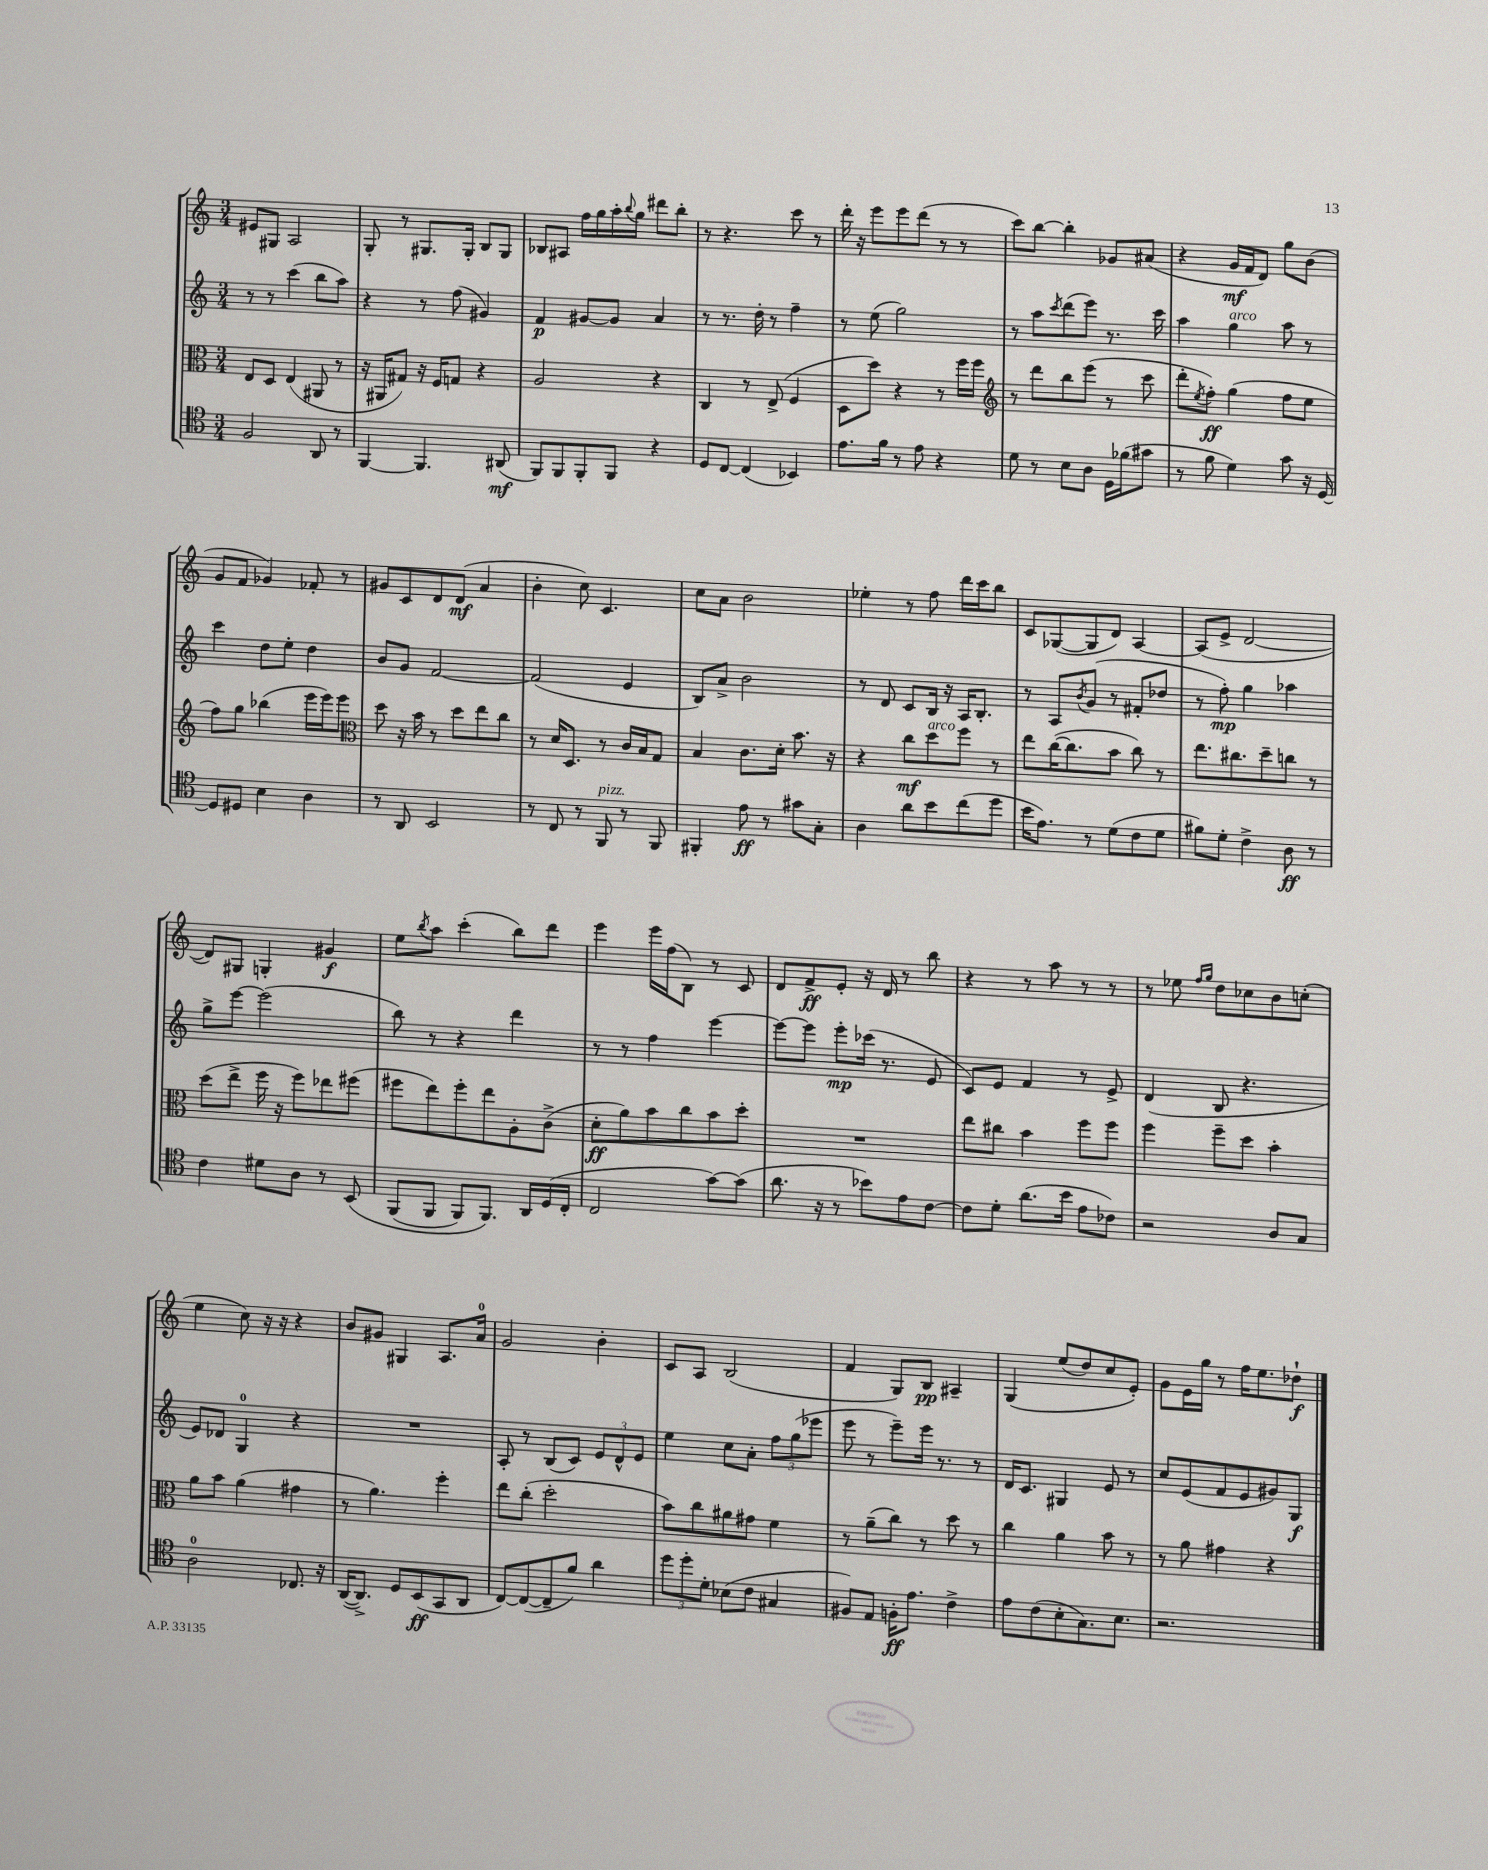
<<
\new StaffGroup <<
\new Staff = "s0" {
    \clef treble \key c \major \numericTimeSignature \time 3/4
    eis'8 gis8 a2 |
    g8-. r8 gis8. gis16-. b8 gis8 |
    bes8 ais8 f''16 g''16 a''16-. \appoggiatura { b''8 } g''16 dis'''8 b''8-. |
    r8 r4. c'''8 r8 |
    d'''16-. r16 e'''8 e'''8 d'''8( r8 r8 |
    c'''8) b''8~ b''4-. ges'8 ais'8( |
    r4 g'16\mf f'16 d'8) g''8 b'8( |
    g'8 f'8 ges'4) fes'8-. r8 |
    gis'8 c'8 d'8 d'8\mf( a'4 |
    b'4-. c''8) c'4. |
    c''8 a'8 b'2 |
    ees''4-. r8 f''8 d'''16 c'''16 b''8 |
    c'8 ges8~( ges8 d'8) a4~ |
    a8( e'8-> d'2~ |
    d'8) gis8 g4-. gis'4\f |
    e''8 \acciaccatura { b''8 } a''8 c'''4-.( b''8) d'''8 |
    e'''4 e'''16 f''16( b8) r8 c'8 |
    d'8 f'8->\ff e'8-. r16 d'16 r8 b''8 |
    r4 r8 a''8 r8 r8 |
    r8 ees''8 \grace { f''16 g''16 } d''8 ces''8 b'8 c''8-.( |
    e''4 c''8) r16 r16 r4 |
    b'8 gis'8 gis4 a8. a'16-0 |
    g'2 b'4-. |
    c'8 a8 b2( |
    f'4 g8) b8\pp ais4-- |
    g4\( e''8( d''8) c''8 e'8-.\) |
    g'8 e'16 g''16 r8 f''16 e''8. des''8-!\f \bar "|." |
}
\new Staff = "s1" {
    \clef treble \key c \major \numericTimeSignature \time 3/4
    r8 r8 c'''4( b''8 a''8) |
    r4 r8 f''8( gis'4) |
    f'4\p gis'8~ gis'8 a'4 |
    r8 r8. d''16-. r8 f''4-- |
    r8 e''8( g''2) |
    r8 a''8 \acciaccatura { c'''8 } d'''8( e'''8) r8. c'''16 |
    a''4 g''4^\markup { \italic "arco" } a''8 r8 |
    c'''4 d''8 e''8-. d''4 |
    b'8 g'8 f'2~ |
    f'2( e'4 |
    b8) a'8-> b'2 |
    r8 d'8 c'8 b16 r16 a16 b8.-. |
    r8 a8 \acciaccatura { b'8 } g'8( r8 fis'8-. des''8 |
    r8 f''8-.\mp) g''4 aes''4 |
    g''8-> e'''8~ e'''2( |
    b''8) r8 r4 d'''4 |
    r8 r8 f''4 e'''4~ |
    e'''8~ e'''8 e'''8-.\mp ces'''16( r8. e'8 |
    c'8) e'8 f'4 r8 e'8-> |
    d'4( b8 r4. |
    e'8) des'8 g4-0 r4 |
    R2. |
    a8-. r8 b8( c'8) \tuplet 3/2 { e'8 d'8-^ e'8 } |
    e''4 c''8 a'8-. \tuplet 3/2 { f''8 g''8( ees'''8 } |
    e'''8 r8 e'''8--) e'''16 r8. r8 |
    d'16 c'8. gis4 e'8 r8 |
    c''8 e'8( f'8 e'8 gis'8) g8\f \bar "|." |
}
\new Staff = "s2" {
    \clef alto \key c \major \numericTimeSignature \time 3/4
    e8 d8 e4( ais,8 r8 |
    r16 ais,16 gis8) r16 f16 g8 r4 |
    a2 r4 |
    c4 r8 e8->( f4 |
    d8 d''8) r4 r8 f''16 f''16 |
    \clef treble r8 d'''8 b''8 e'''8( r8 c'''8 |
    d'''8-. \acciaccatura { e''8 } f''8-.\ff) g''4( f''8 e''8 |
    f''8) g''8 bes''4( e'''16 e'''16) e'''8 |
    \clef alto d''8 r16 b'16 r8 d''8 e''8 c''8 |
    r8 d'16 d8. r8 c'16 b16 g8 |
    b4 c'8. d'16-. b'8. r16 |
    r4 c''8\mf d''8^\markup { \italic "arco" } f''8 r8 |
    e''8 c''16~( c''8. b'8 c''8) r8 |
    e''8. cis''8. d''8-- c''8 r8 |
    d''8( e''8-> f''16 r16 f''8) ees''8 fis''8( |
    fis''8 e''8) fis''8-. e''8 a8-. c'8->( |
    d'8-.\ff a'8) b'8 c''8 b'8 d''8-. |
    R2. |
    e''8 cis''8 b'4 f''8 f''8 |
    f''4 f''8-- d''8 b'4-. |
    a'8 b'8 a'4( gis'4 |
    r8 a'4.) f''4-. |
    e''8 c''8-.( d''2-. |
    b'8) c''8 ais'8 gis'8 f'4 |
    r8 a'8--( c''8) r8 d''8 r8 |
    c''4 a'4 b'8 r8 |
    r8 a'8 gis'4 r4 \bar "|." |
}
\new Staff = "s3" {
    \clef tenor \key c \major \numericTimeSignature \time 3/4
    f2 a,8 r8 |
    f,4~ f,4. ais,8\mf( |
    f,8) f,8 f,8-. f,8 r4 |
    d8 c8~ c4( bes,4) |
    e'8. f'16 r8 e'8 r4 |
    d'8 r8 b8 a8 d16 fes'16( gis'8 |
    r8 f'8 d'4) g'8 r16 d16~ |
    d8 dis8 b4 a4 |
    r8 a,8 b,2 |
    r8 c8 r8 f,8^\markup { \italic "pizz." } r8 f,8 |
    fis,4-. e'8\ff r8 gis'8 g8-. |
    a4 a'8 b'8 c''8( d''8 |
    b'16 e'8.) r8 d'8( c'8 d'8 |
    fis'8) d'8-. c'4-> a8\ff r8 |
    c'4 dis'8 a8 r8 b,8\( |
    f,8( f,8 f,8) f,8.\) a,16 d16( c16-. |
    c2 g'8~) g'8( |
    a'8. r16 r8 bes'8) e'8 c'8~ |
    c'8 d'8-. a'8.( b'16 e'8 ces'8) |
    r2 a8 g8 |
    a2-0 ces8. r16 |
    a,16~( a,8.->) d8 b,8\ff( g,8 a,8 |
    c8~) c8~( c8-- f'8) a'4 |
    \tuplet 3/2 { d''8 d''8-. d'8-. } bes8( c'8 gis4 |
    fis8) e8 f16-.\ff e'8. c'4-> |
    e'8 c'8( b8-. g8.) b8. |
    r2. \bar "|." |
}
>>
>>
\layout { \context { \Score \remove "Bar_number_engraver" } }
